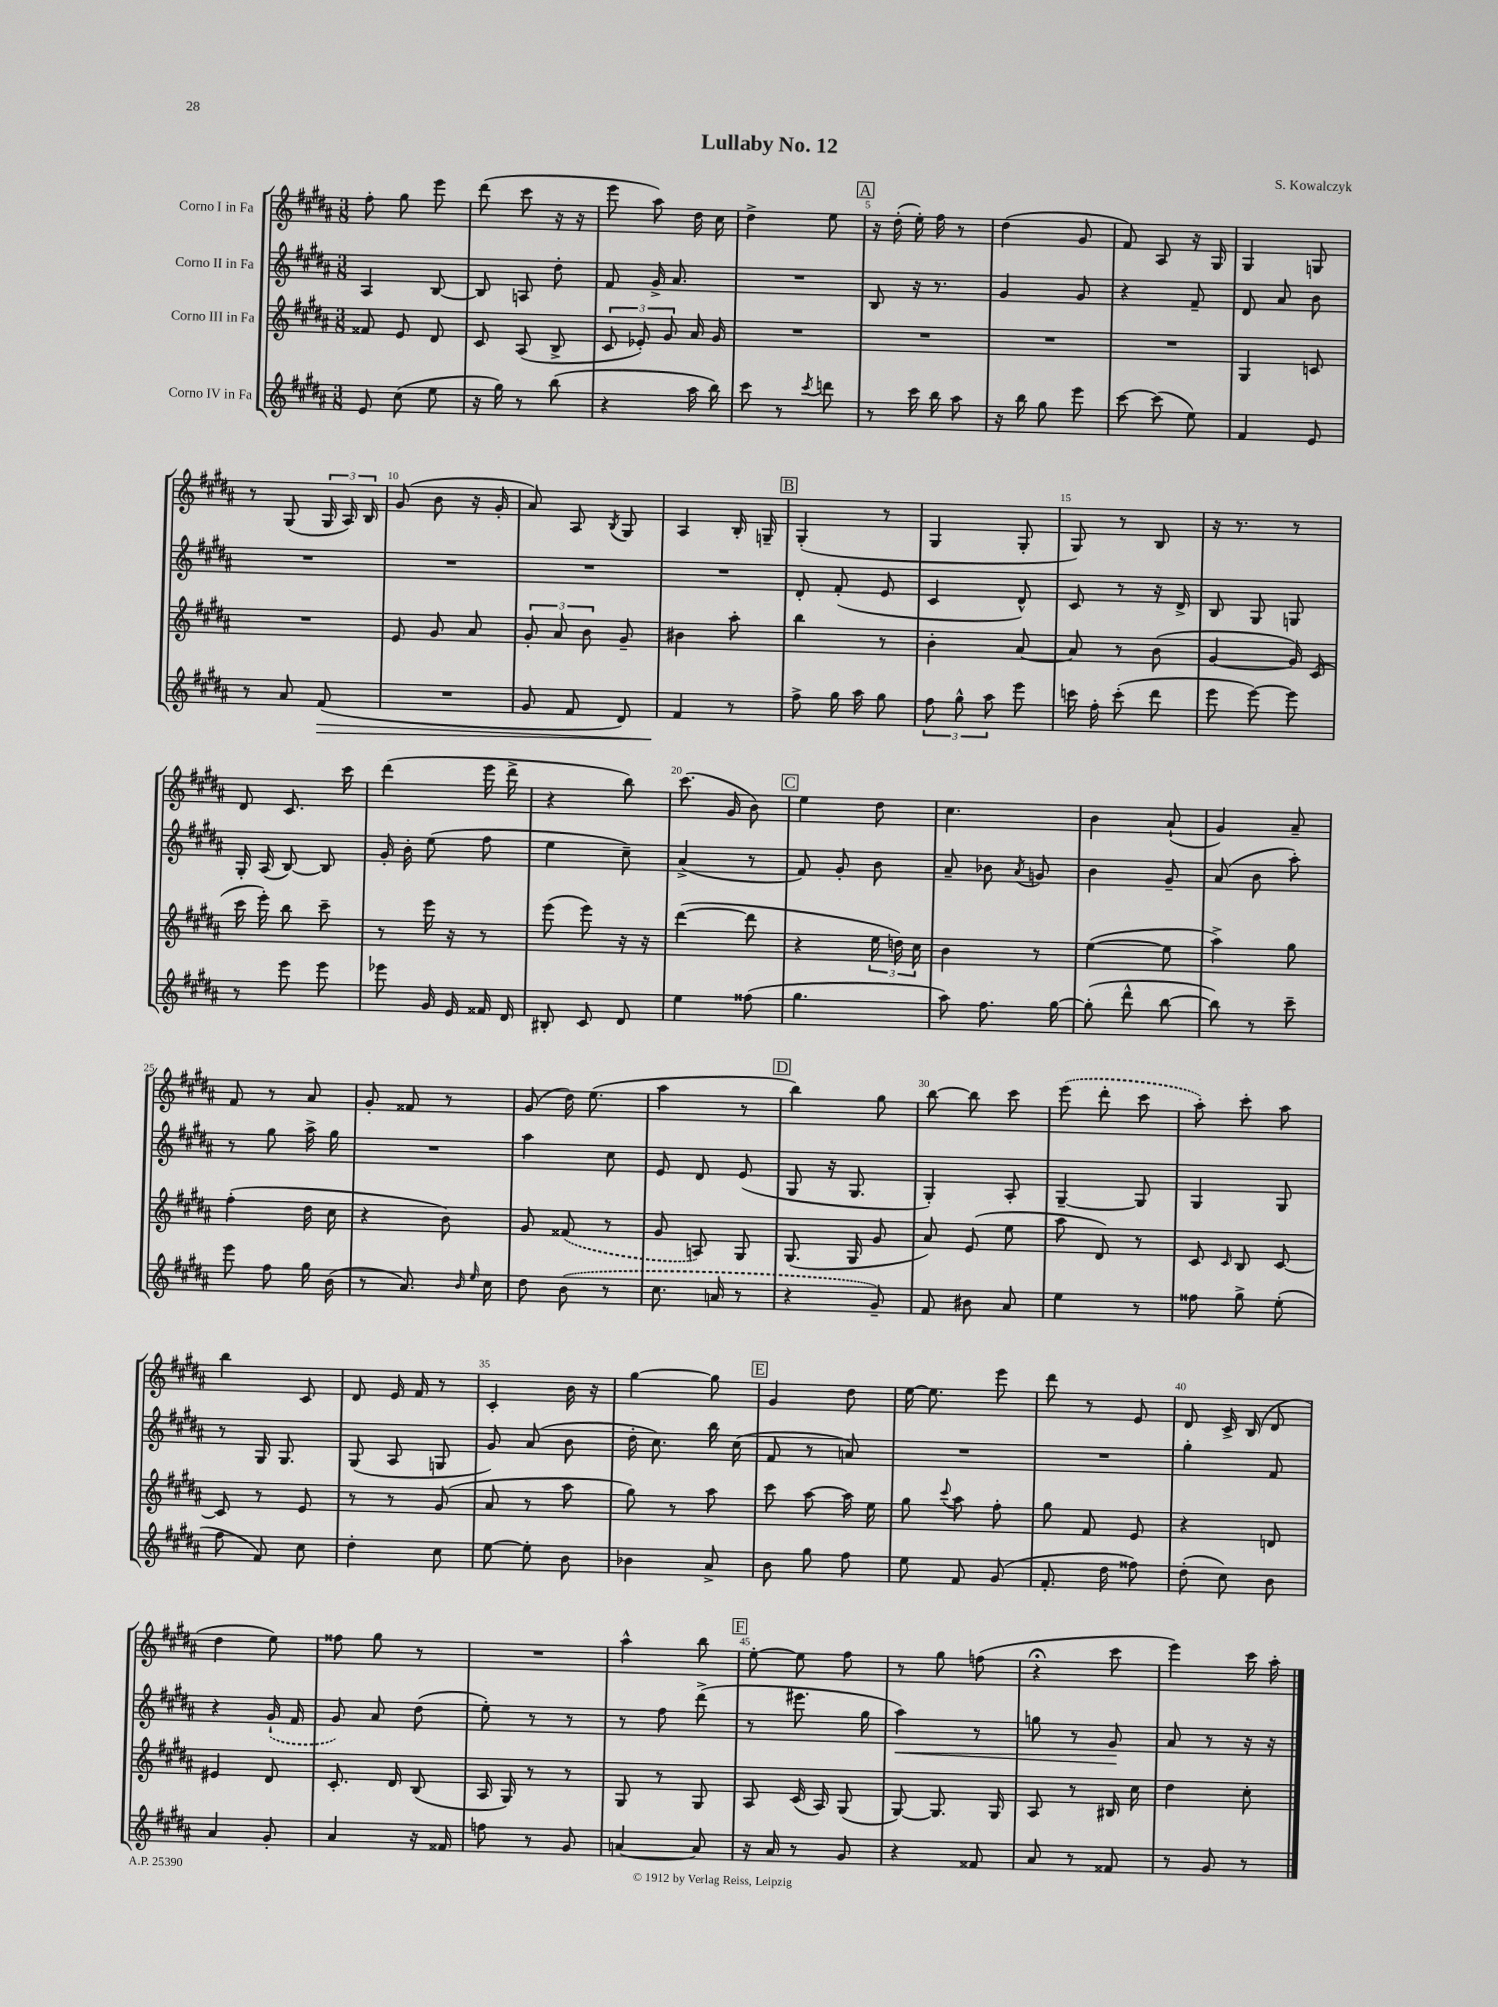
\header { title = "Lullaby No. 12" composer = "S. Kowalczyk" }
<<
\new StaffGroup <<
\new Staff = "s0" \with { instrumentName = "Corno I in Fa" } {
    \clef treble \key b \major \numericTimeSignature \time 3/8
    \autoBeamOff fis''8-. gis''8 e'''8 |
    dis'''8( cis'''8 r16 r16 |
    e'''8 ais''8) dis''16 cis''16 |
    dis''4-> e''8 |
    \mark \markup { \box "A" } r16 dis''16-.( e''16-.) fis''16 r8 |
    dis''4( gis'8 |
    fis'8) ais8 r16 gis16 |
    gis4 g8 |
    r8 gis8( \tuplet 3/2 { gis16 ais16) b16 } |
    gis'8( b'8 r16 gis'16-. |
    ais'8) ais8 \acciaccatura { b8 } gis8 |
    ais4 b16-. g16-- |
    \mark \markup { \box "B" } gis4-.( r8 |
    gis4 gis8-. |
    gis8) r8 b8 |
    r16 r8. r8 |
    dis'8 cis'8. cis'''16 |
    dis'''4( e'''16 dis'''16-> |
    r4 b''8) |
    cis'''8.( gis'16 b'8) |
    \mark \markup { \box "C" } e''4 dis''8 |
    cis''4. |
    b'4 ais'8-!( |
    gis'4) ais'8-- |
    fis'8 r8 ais'8 |
    gis'8-. fisis'8 r8 |
    gis'8( dis''16) e''8.( |
    ais''4 r8 |
    \mark \markup { \box "D" } b''4) gis''8 |
    b''8~ b''8 cis'''8 |
    \once \slurDashed e'''8( dis'''8-. cis'''8 |
    ais''8-.) cis'''8-. ais''8 |
    b''4 cis'8 |
    dis'8 e'16 fis'16 r8 |
    cis'4-. b'16 r16 |
    gis''4~ gis''8 |
    \mark \markup { \box "E" } gis'4 dis''8 |
    e''16~ e''8. e'''8 |
    dis'''8 r8 e'8 |
    dis'8 cis'16-> b16( dis'8 |
    dis''4 e''8) |
    fisis''8 gis''8 r8 |
    R4. |
    ais''4-^ b''8 |
    \mark \markup { \box "F" } e''8~-. e''8 fis''8 |
    r8 gis''8 f''8( |
    r4\fermata cis'''8 |
    e'''4) cis'''16 ais''16-. \bar "|." |
}
\new Staff = "s1" \with { instrumentName = "Corno II in Fa" } {
    \clef treble \key b \major \numericTimeSignature \time 3/8
    \autoBeamOff ais4 b8~ |
    b8 a8 dis''8-. |
    fis'8 gis'16-> ais'8. |
    R4. |
    \mark \markup { \box "A" } b8 r16 r8. |
    gis'4 gis'8 |
    r4 fis'8-- |
    dis'8 ais'8 b'8 |
    R4. |
    R4. |
    R4. |
    R4. |
    \mark \markup { \box "B" } dis'8-. fis'8-.( e'8 |
    cis'4 dis'8-^) |
    cis'8 r8 r16 dis'16-> |
    b8 gis8 g8 |
    gis16-. ais16( b8~) b8 |
    gis'16-. b'16-. e''8( fis''8 |
    e''4 cis''8--) |
    ais'4->( r8 |
    \mark \markup { \box "C" } fis'8) gis'8-. b'8 |
    ais'8-- bes'8 \acciaccatura { ais'8 } g'8 |
    b'4 gis'8-- |
    ais'8( b'8 ais''8-.) |
    r8 gis''8 ais''16-> gis''16 |
    R4. |
    ais''4 cis''8 |
    e'8 dis'8 e'8( |
    \mark \markup { \box "D" } gis8 r16 gis8. |
    gis4-.) ais8-. |
    gis4~-- gis8 |
    gis4 gis8 |
    r8 gis16 gis8. |
    gis8( ais8 g8 |
    gis'8) ais'8( b'8 |
    dis''16-. cis''8.) b''16 cis''16( |
    \mark \markup { \box "E" } fis'8 r8 a'8) |
    R4. |
    R4. |
    gis''4-. fis'8 |
    r4 \once \slurDashed gis'16-!( fis'16 |
    gis'8) ais'8 dis''8( |
    e''8-.) r8 r8 |
    r8 fis''8 dis'''8->( |
    \mark \markup { \box "F" } r8 eis'''8. gis''16 |
    ais''4\<) r8 |
    g''8 r8 gis'8\! |
    ais'8 r8 r16 r16 \bar "|." |
}
\new Staff = "s2" \with { instrumentName = "Corno III in Fa" } {
    \clef treble \key b \major \numericTimeSignature \time 3/8
    \autoBeamOff fisis'8 e'8 dis'8 |
    cis'8 ais8( b8-> |
    \tuplet 3/2 { cis'8 ees'8-.) gis'8 } ais'16 gis'16 |
    R4. |
    \mark \markup { \box "A" } R4. |
    R4. |
    R4. |
    gis4 c'8 |
    R4. |
    e'8 gis'8 ais'8 |
    \tuplet 3/2 { gis'8-. ais'8 b'8 } gis'8-- |
    bis'4 ais''8-. |
    \mark \markup { \box "B" } b''4 r8 |
    b'4-. ais'8~ |
    ais'8 r8 b'8( |
    gis'4~ gis'16) cis'16( |
    cis'''16 e'''16-.) b''8 cis'''8-- |
    r8 e'''16 r16 r8 |
    e'''8( e'''8) r16 r16 |
    dis'''4~( dis'''8 |
    \mark \markup { \box "C" } r4 \tuplet 3/2 { e''16 d''16) cis''16 } |
    b'4 r8 |
    e''4~( e''8 |
    ais''4->) gis''8 |
    fis''4-.( dis''16 cis''16 |
    r4 b'8) |
    gis'8 \once \slurDashed fisis'8( r8 |
    gis'8 a8) gis8 |
    \mark \markup { \box "D" } gis8.( gis16 gis'8 |
    ais'8) e'8( e''8 |
    ais''8 dis'8) r8 |
    cis'8 \grace { cis'16 } b8 cis'8~ |
    cis'8 r8 e'8 |
    r8 r8 gis'8( |
    ais'8 r8 ais''8 |
    gis''8) r8 ais''8 |
    \mark \markup { \box "E" } cis'''8 ais''8~ ais''16 e''16 |
    gis''8 \appoggiatura { cis'''8 } ais''8 fis''8-. |
    gis''8 fis'8 e'8 |
    r4 d'8 |
    eis'4 dis'8 |
    cis'8.-. dis'16 b8( |
    ais16 gis16) r8 r8 |
    gis8 r8 gis8 |
    \mark \markup { \box "F" } ais8 cis'16( ais16) gis8( |
    gis8~) gis8. gis16 |
    ais8 r8 bis16 cis''16 |
    dis''4 cis''8-. \bar "|." |
}
\new Staff = "s3" \with { instrumentName = "Corno IV in Fa" } {
    \clef treble \key b \major \numericTimeSignature \time 3/8
    \autoBeamOff e'8 cis''8( e''8 |
    r16 gis''16) r8 b''8( |
    r4 ais''16 b''16) |
    cis'''8 r8 \acciaccatura { cis'''8 } d'''8 |
    \mark \markup { \box "A" } r8 cis'''16 b''16 ais''8 |
    r16 b''16 gis''8 e'''8 |
    cis'''8~ cis'''8( e''8) |
    fis'4 e'8 |
    r8 ais'8 fis'8\>( |
    R4. |
    gis'8 fis'8 dis'8) |
    fis'4\! r8 |
    \mark \markup { \box "B" } fis''8-> gis''16 ais''16 gis''8 |
    \tuplet 3/2 { fis''8 gis''8-^ ais''8 } e'''8 |
    c'''16 fis''16-. c'''8-.( dis'''8 |
    e'''8 e'''8~) e'''8 |
    r8 e'''8 e'''8 |
    ees'''8 gis'16 e'16 fisis'16 dis'16 |
    bis8-. cis'8 dis'8 |
    e''4 fisis''8( |
    \mark \markup { \box "C" } gis''4. |
    ais''8) fis''8. gis''16~ |
    gis''8-.( dis'''8-^ b''8~ |
    b''8) r8 cis'''8-- |
    e'''8 fis''8 gis''16 b'16( |
    r8 ais'8.) \grace { b'16 e''16 } cis''16 |
    dis''8 \once \slurDashed b'8( r8 |
    cis''8. a'16 r8 |
    \mark \markup { \box "D" } r4 gis'8--) |
    fis'8 bis'8 ais'8 |
    e''4 r8 |
    fisis''8 gis''8-> e''8-.( |
    fis''8 fis'8) cis''8 |
    dis''4-. cis''8 |
    e''8~ e''8-. b'8 |
    bes'4 ais'8-> |
    \mark \markup { \box "E" } b'8 gis''8 fis''8 |
    e''8 fis'8 gis'8( |
    fis'8.-. dis''16 fisis''8) |
    dis''8-.( cis''8) b'8 |
    ais'4 gis'8-. |
    ais'4 r16 fisis'16 |
    f''8 r8 gis'8 |
    a'4~ a'8 |
    \mark \markup { \box "F" } r16 ais'16 r8 gis'8 |
    r4 fisis'8 |
    ais'8 r8 fisis'8 |
    r8 gis'8 r8 \bar "|." |
}
>>
>>
\layout { \context { \Score \override BarNumber.break-visibility = ##(#f #t #t) barNumberVisibility = #(every-nth-bar-number-visible 5) } }
